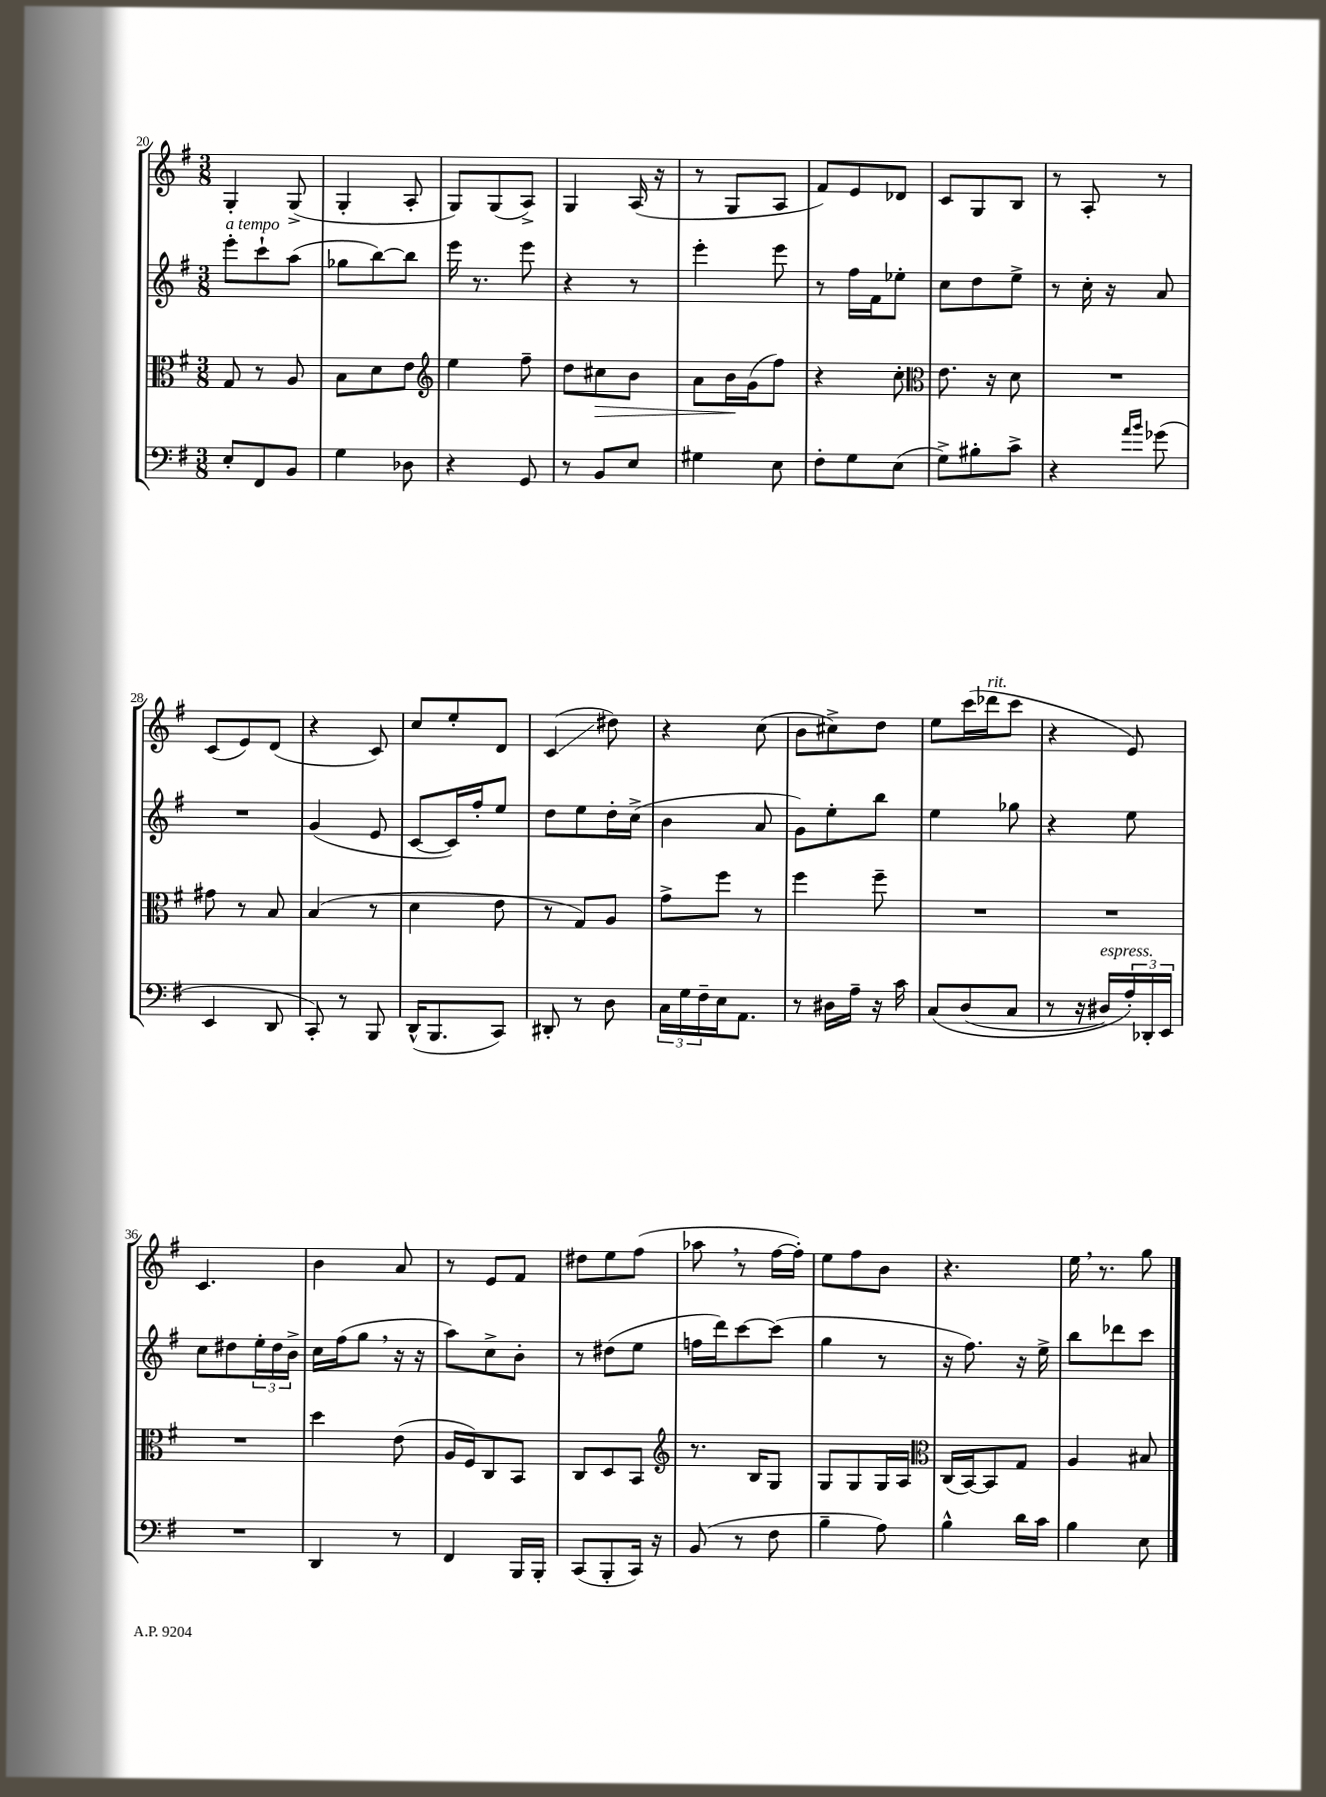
<<
\new StaffGroup <<
\new Staff = "s0" {
    \clef treble \key g \major \numericTimeSignature \time 3/8
    g4-. g8->( |
    g4-. a8-. |
    g8) g8( a8->) |
    g4 a16( r16 |
    r8 g8 a8 |
    fis'8) e'8 des'8 |
    c'8 g8 b8 |
    r8 a8-. r8 |
    c'8( e'8) d'8( |
    r4 c'8) |
    c''8 e''8-. d'8 |
    c'4\glissando( dis''8) |
    r4 c''8( |
    b'8 cis''8->) d''8 |
    e''8 c'''16( des'''16^\markup { \italic "rit." } c'''8 |
    r4 e'8) |
    c'4. |
    b'4 a'8 |
    r8 e'8 fis'8 |
    dis''8 e''8 fis''8( |
    aes''8 \breathe r8 fis''16~ fis''16-.) |
    e''8 fis''8 b'8 |
    r4. |
    e''16 \breathe r8. g''8 \bar "|." |
}
\new Staff = "s1" {
    \clef treble \key g \major \numericTimeSignature \time 3/8
    e'''8-.^\markup { \italic "a tempo" } c'''8-! a''8( |
    ges''8 b''8~) b''8 |
    e'''16 r8. e'''8 |
    r4 r8 |
    e'''4-. e'''8 |
    r8 fis''16 fis'16 ees''8-. |
    c''8 d''8 e''8-> |
    r8 c''16-. r16 a'8 |
    R4. |
    g'4( e'8 |
    c'8~ c'16) fis''16-. e''8 |
    d''8 e''8 d''16-. c''16->( |
    b'4 a'8 |
    g'8) e''8-. b''8 |
    e''4 ges''8 |
    r4 e''8 |
    c''8 dis''8 \tuplet 3/2 { e''16-. dis''16 b'16-> } |
    c''16 fis''16( g''8 \breathe r16 r16 |
    a''8) c''8-> b'8-. |
    r8 dis''8( e''8 |
    f''16 d'''16) c'''8~ c'''8( |
    g''4 r8 |
    r16 fis''8.) r16 e''16-> |
    b''8 des'''8 c'''8 \bar "|." |
}
\new Staff = "s2" {
    \clef alto \key g \major \numericTimeSignature \time 3/8
    g8 r8 a8 |
    b8 d'8 e'8 |
    \clef treble e''4 fis''8-- |
    d''8 cis''8\> b'8 |
    a'8 b'16\! g'16( fis''8) |
    r4 c''8-. |
    \clef alto e'8. r16 d'8 |
    R4. |
    gis'8 r8 b8 |
    b4( r8 |
    d'4 e'8 |
    r8 g8) a8 |
    g'8-> fis''8 r8 |
    fis''4 fis''8-- |
    R4. |
    R4. |
    R4. |
    d''4 e'8( |
    a16 fis16) c8 b,8 |
    c8 d8 b,8 |
    \clef treble r8. b16 g8 |
    g8 g8 g16 a16 |
    \clef alto c16( b,16~) b,8 g8 |
    a4 bis8 \bar "|." |
}
\new Staff = "s3" {
    \clef bass \key g \major \numericTimeSignature \time 3/8
    e8-. fis,8 b,8 |
    g4 des8 |
    r4 g,8 |
    r8 b,8 e8 |
    gis4 e8 |
    fis8-. g8 e8( |
    g8->) bis8-. c'8-> |
    r4 \grace { a'16 b'16 } ges'8( |
    e,4 d,8 |
    c,8-.) r8 b,,8 |
    d,16-^( b,,8. c,8) |
    dis,8-. r8 d8 |
    \tuplet 3/2 { c16 g16 fis16-- } e16 a,8. |
    r8 dis16 a16-- r16 c'16 |
    c8\( d8( c8 |
    r8 r16 dis16^\markup { \italic "espress." }) \tuplet 3/2 { a16-.\) des,16-. e,16 } |
    R4. |
    d,4 r8 |
    fis,4 b,,16 b,,16-. |
    c,8( b,,8-. c,16) r16 |
    b,8( r8 fis8 |
    b4-- a8) |
    b4-^ d'16 c'16 |
    b4 e8 \bar "|." |
}
>>
>>
\layout { \context { \Score currentBarNumber = #20 } }
